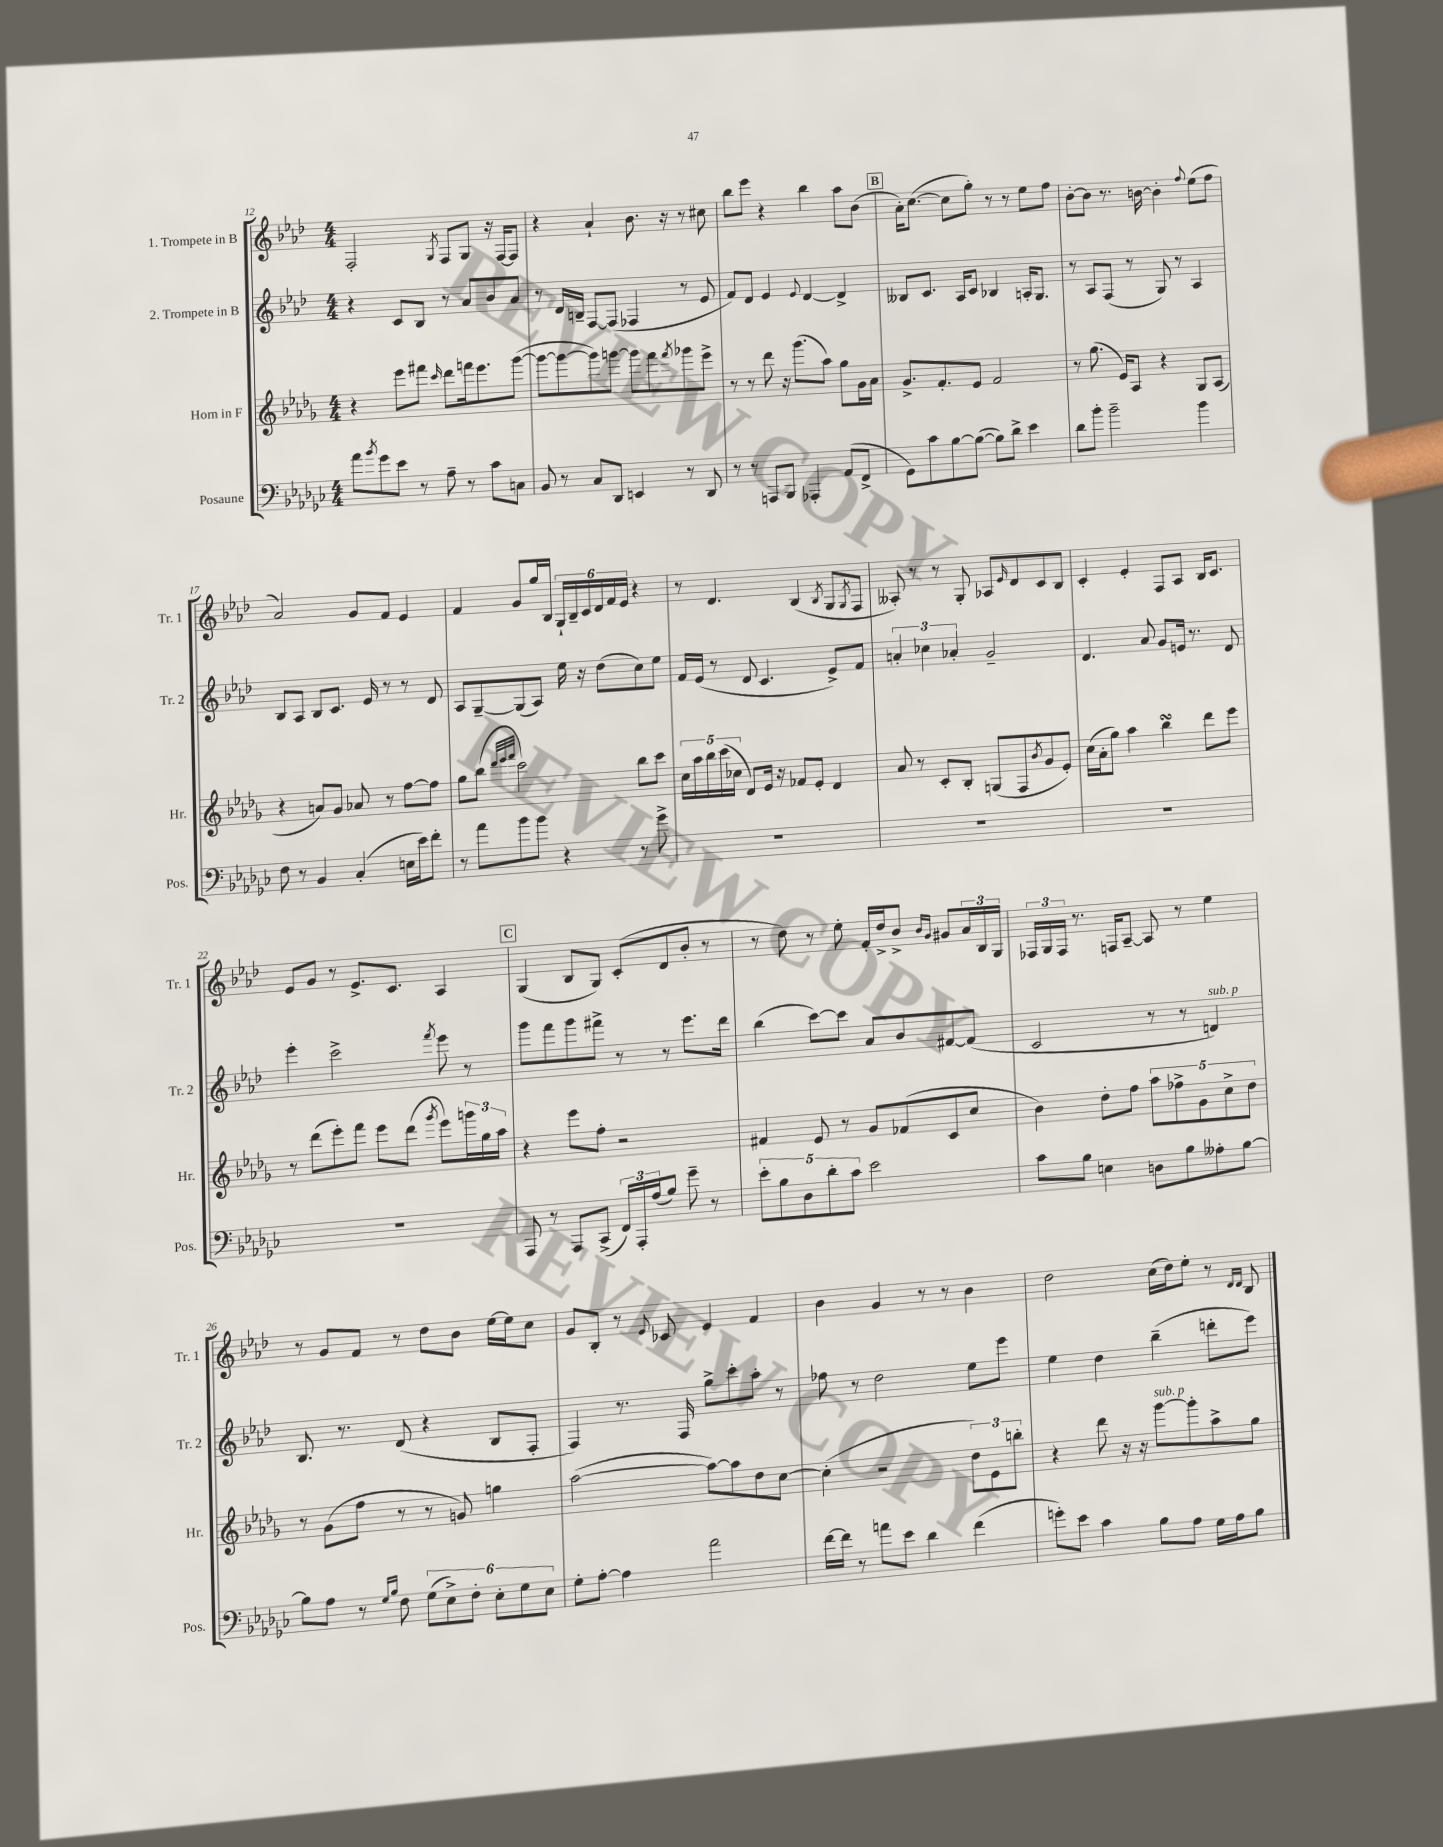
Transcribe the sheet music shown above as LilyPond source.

<<
\new StaffGroup <<
\new Staff = "s0" \with { instrumentName = "1. Trompete in B" shortInstrumentName = "Tr. 1" } {
    \clef treble \key aes \major \numericTimeSignature \time 4/4
    f2-. \acciaccatura { g8 } f8 g8 r16 f16~ f8 |
    r4 aes'4-! bes'8. r16 r8 cis''8 |
    bes''8 ees'''8 r4 bes''4 aes''8 bes'8( |
    \mark \markup { \box "B" } aes'16-.) c''8.~( c''8 g''8-.) r8 r8 ees''8 f''8 |
    bes'8~-. bes'8 r8. b'16~ b'4-. \appoggiatura { f''8 } ees''8( f''8 |
    aes'2) g'8 f'8 ees'4 |
    f'4 g'8 g''16 bes16 \tuplet 6/4 { g16-! bes16-- c'16 des'16 f'16 ees'16 } r4 |
    r8 des'4. bes4( \acciaccatura { bes8 } g8 \acciaccatura { g8 } f8 |
    aeses8-.) r8 r8 g8-. aes8 \grace { ees'16 } des'8 c'8 bes8 |
    c'4-. ees'4-. f8 aes8 bes16 c'8. |
    ees'8 g'8 r8 ees'8.-> c'8. aes4 |
    \mark \markup { \box "C" } g4( bes8 g8) c'8-.( des'8 bes'8-. r8 |
    r8 des''8) r8 ees''8-. f'16-. des''16-> bes'8-> \grace { bes'16 g'16 } gis'8 \tuplet 3/2 { aes'16 bes16 g16 } |
    \tuplet 3/2 { fes16 g16 fes16 } r8. f16 aes8~-- aes8 r8 ees''4 |
    r8 g'8 f'8 r8 des''8 bes'8 ees''16~ ees''16 c''8 |
    g'8 bes8-. r8 \appoggiatura { ees'8 } ces'8 ees'4 f'4 |
    bes'4 g'4 r8 r8 bes'4 |
    des''2 c''16( des''16) ees''8-. r8 \grace { des'16 des'16 } bes8 \bar "|." |
}
\new Staff = "s1" \with { instrumentName = "2. Trompete in B" shortInstrumentName = "Tr. 2" } {
    \clef treble \key aes \major \numericTimeSignature \time 4/4
    r4 c'8 bes8 r8 aes'8 bes'8 aes'8 |
    r8 des'16 b16-- f8~ f8( fes4 r8 ees'8 |
    f'8) des'8 ees'4 \appoggiatura { ees'8 } des'4~ des'4-> |
    \mark \markup { \box "B" } beses8 c'8. aes16 c'8 bes4 a16-. g8. |
    r8 aes8 f8( r8 g8) r8 aes4 |
    bes8 aes8 bes8 c'8. ees'16 r8 r8 des'8 |
    aes8 g8~-- g8( aes8) ees''16 r16 des''8( c''8) ees''8 |
    f'16 ees'16( r8 des'8 c'4. ees'8->) f'8 |
    \tuplet 3/2 { a'4-. ces''4 aes'4-. } g'2-- |
    des'4. aes'8 g'8 e'16 r8. des'8 |
    ees'''4-. c'''2-> \acciaccatura { f'''8 } ees'''8 r8 |
    \mark \markup { \box "C" } g'''8 f'''8 g'''8 fis'''8-> r8 r8 ees'''8. des'''16 |
    bes''4( c'''8~) c'''8 aes'8 bes'8 fis'8~ fis'8( |
    c'2 r8 r8 d'4^\markup { \italic "sub. p" }) |
    bes8. r8. des'8( r4 bes8 f8-. |
    f4) r8. f16 g''8-> c'''8-. aes''8-. r8 |
    fes''8 r8 des''2 ees''8 ees'''8 |
    ees''4 des''4 bes''4--( d'''8-. ees'''8) \bar "|." |
}
\new Staff = "s2" \with { instrumentName = "Horn in F" shortInstrumentName = "Hr." } {
    \clef treble \key des \major \numericTimeSignature \time 4/4
    r4 ees'''8 fis'''8 \grace { c'''16 } des'''8 f'''16 ees'''8. ges'''8~( |
    ges'''8~ ges'''8~ ges'''8) g'''8~ g'''8 f'''8 \acciaccatura { f'''8 } ges'''8 ees'''8-> |
    r8 r8 des'''8 r16 ges'''8.( aes''8) ges''8 ges'16 aes'16 |
    \mark \markup { \box "B" } ges'8.-> f'8.-. ees'8 f'2 |
    r8 ges''8.( ees'16) aes8 r4 ges8 aes8( |
    r4 a'8) ges'8 aes'8 r8 f''8~ f''8 |
    ges''8 bes''8( \grace { des'''32 ees'''32 f'''32 } c'''2) bes''8 c'''8 |
    \tuplet 5/4 { c''16 aes''16 bes''16 c'''16( ces''16 } des'8) ees'16 r16 fes'8 ees'8-. des'4 |
    aes'8 r8 c'8-. bes8-. g8( f8 \acciaccatura { bes'8 } ges'8 ees'8-.) |
    c''16( aes'16-. ges''8) aes''4 bes''4\turn des'''8 ees'''8 |
    r8 des'''8( ees'''8-.) f'''8 ees'''8 des'''8( \acciaccatura { ges'''8 } ees'''8) \tuplet 3/2 { g'''16 ges''16 aes''16 } |
    \mark \markup { \box "C" } r4 ees'''8 f''8-. r2 |
    fis'4 ees'8 r8 ges'8 fes'8( c'8 c''8 |
    bes'4) des''8-. f''8 \tuplet 5/4 { aes''8 fes''8-> ges'8 c''8-> des''8 } |
    r8 ges'8( f''8 r8 r8 g'8) g''4 |
    aes''2~( aes''8~) aes''8 des''8 c''8~ |
    c''4-.( r2 \tuplet 3/2 { des''8) ees'8 b''8-. } |
    r4 des'''8 r16 r16 ges'''8~^\markup { \italic "sub. p" } ges'''8-. aes''8-> ges''8 \bar "|." |
}
\new Staff = "s3" \with { instrumentName = "Posaune" shortInstrumentName = "Pos." } {
    \clef bass \key ges \major \numericTimeSignature \time 4/4
    aes'8 \acciaccatura { bes'8 } ges'8 ees'8 r8 aes8-- r8 ces'8 c8 |
    bes,8 r8 ces8 des,8 e,4 r8 des,8 |
    r8 r8 a,,8 bes,,8 aes,,4-. aes,8( f,8-> |
    \mark \markup { \box "B" } ges,8) ces'8 bes8~ bes8~( bes8) des'8-> ees'4 |
    des'8 bes'8-. bes'2-- bes'4 |
    f8 r8 bes,4 ces4-.( e16 ees'16) f'8-. |
    r8 aes'8 bes'8 bes'8 r4 r8 ges'8-> |
    R1 |
    R1 |
    R1 |
    R1 |
    \mark \markup { \box "C" } aes,,8 r8 aes,,8 ces,8->( \tuplet 3/2 { f,16) aes,,16-. aes16( } bes8) ges'8-- r8 |
    \tuplet 5/4 { ees'8-. bes8 des8 des'8-. ces'8 } ees'2 |
    ces'8 bes8 e4 d8 bes8 aeses8-. bes8~ |
    bes8 aes8 r8 \grace { ges16 bes16 } f8 \tuplet 6/4 { ges8( ees8->) f8-. ees8-. ges8 ees8 } |
    ges8-. aes8~-. aes4 aes'2 |
    f'16~ f'16 r8 a'8 ees'8 des'4 f'4( |
    g'8-.) ees'8 ces'4 bes8 aes8 ges16 aes16 bes8 \bar "|." |
}
>>
>>
\layout { \context { \Score currentBarNumber = #12 } }
